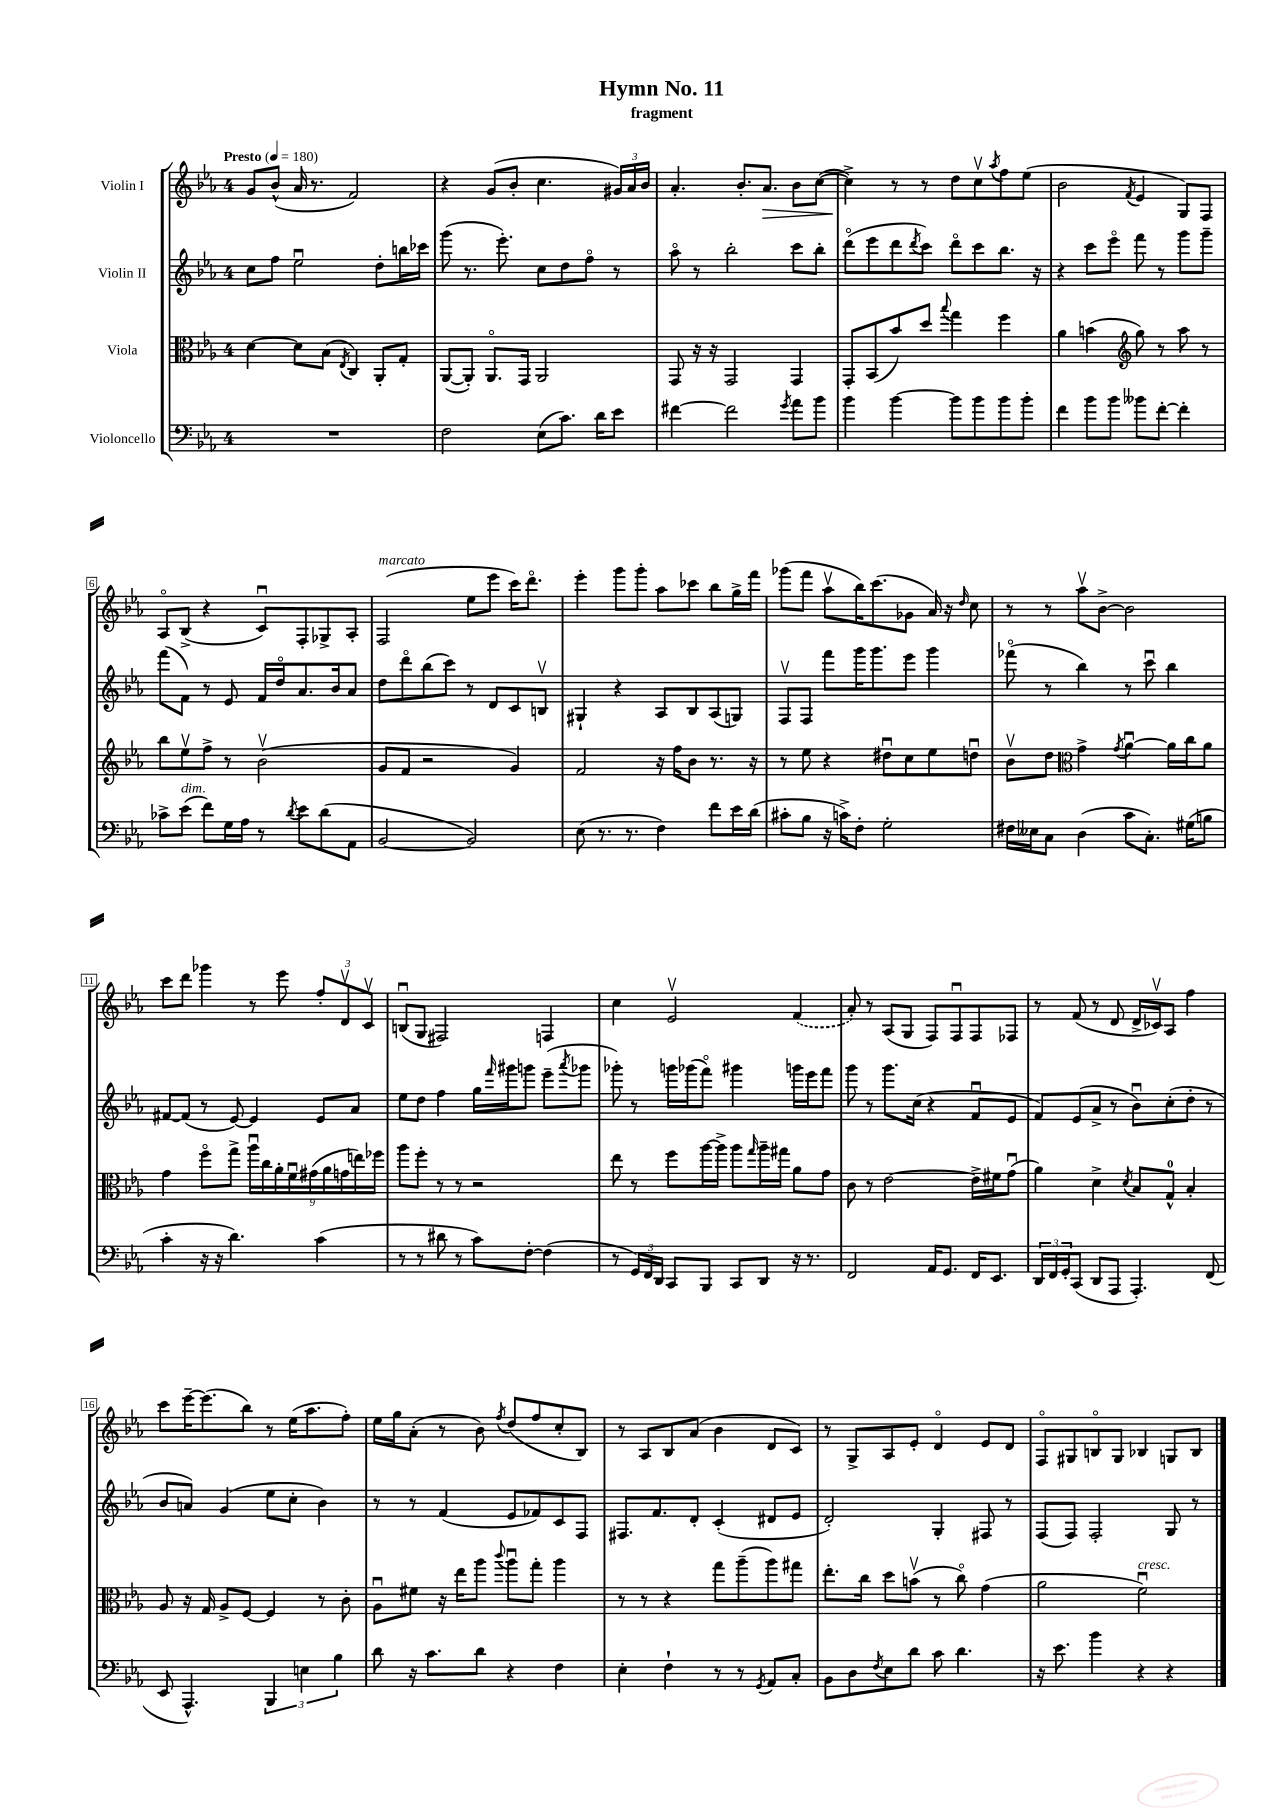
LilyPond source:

\header { title = "Hymn No. 11" subtitle = "fragment" }
<<
\new StaffGroup <<
\new Staff = "s0" \with { instrumentName = "Violin I" } {
    \clef treble \key ees \major \once \override Staff.TimeSignature.style = #'single-digit \time 4/4 \tempo "Presto" 4 = 180
    g'8 bes'8-^( aes'16 r8. f'2) |
    r4 g'8( bes'8-. c''4. \tuplet 3/2 { gis'16) aes'16 bes'16 } |
    aes'4.-. bes'8.-. aes'8.\> bes'8 c''8~( |
    c''4->\!) r8 r8 d''8 c''8\upbow \acciaccatura { aes''8 } f''8 ees''8( |
    bes'2 \acciaccatura { f'8 } ees'4 g8) f8 |
    aes8\flageolet bes8->( r4 c'8\downbow) f8-. ges8-> aes8-. |
    f2^\markup { \italic "marcato" }( ees''8 ees'''8 c'''16) d'''8.\flageolet |
    ees'''4-. g'''8 g'''8-. aes''8 ces'''8 bes''8 g''16-> f'''16 |
    ges'''8( f'''8 aes''8\upbow bes''16) c'''8.( ges'8 aes'16) r16 \grace { d''16 } c''8 |
    r8 r8 aes''8\upbow bes'8~-> bes'2 |
    c'''8 d'''8 ges'''4 r8 ees'''8 \tuplet 3/2 { f''8-. d'8\upbow c'8\upbow } |
    b8\downbow( g8 fis2) f4 |
    c''4 ees'2\upbow \once \slurDashed f'4( |
    aes'8-.) r8 aes8( g8 f8) f8\downbow f8 fes8 |
    r8 f'8( r8 d'8 d'16-> ces'16\upbow) aes8 f''4 |
    c'''8 ees'''16~-- ees'''8.( bes''8) r8 ees''16( aes''8. f''8-.) |
    ees''16 g''16 aes'8-.( r8 bes'8) \acciaccatura { f''8 } d''8( f''8 c''8-. bes8) |
    r8 aes8 bes8 aes'8( bes'4 d'8 c'8) |
    r8 g8-> aes8 ees'8-. d'4\flageolet ees'8 d'8 |
    f8\flageolet gis8 b8\flageolet gis8 bes4 g8 bes8 \bar "|." |
}
\new Staff = "s1" \with { instrumentName = "Violin II" } {
    \clef treble \key ees \major \once \override Staff.TimeSignature.style = #'single-digit \time 4/4
    c''8 f''8 ees''2\downbow d''8-. b''16 ces'''16 |
    g'''8( r8. ees'''8.-.) c''8 d''8 f''8\flageolet r8 |
    aes''8\flageolet r8 bes''2-. c'''8 bes''8-. |
    d'''8\flageolet( ees'''8 d'''8 \acciaccatura { d'''8 } c'''8) d'''8\flageolet c'''8 bes''8. r16 |
    r4 c'''8 ees'''8\flageolet f'''8 r8 g'''8 g'''8-- |
    f'''8( f'8) r8 ees'8 f'16 d''16\flageolet aes'8. bes'16 aes'8 |
    d''8 d'''8\flageolet bes''8( c'''8) r8 d'8 c'8 b8\upbow |
    gis4-! r4 aes8 bes8 aes8( g8) |
    f8\upbow f8 f'''8 g'''16 g'''8. ees'''8 g'''4 |
    fes'''8\flageolet( r8 bes''4) r8 c'''8\downbow bes''4 |
    fis'8~ fis'8( r8 ees'8~) ees'4 ees'8 aes'8 |
    ees''8 d''8 f''4 g''16 \grace { f'''16 } gis'''16 g'''8 ees'''8--( \acciaccatura { aes'''8 } ges'''8 |
    ges'''8-.) r8 g'''16 ges'''16( f'''8\flageolet) gis'''4 g'''16 ees'''16 f'''8 |
    g'''8 r8 g'''8. c''16( r4 f'8\downbow ees'8 |
    f'8) ees'8( aes'8-> r8 bes'8\downbow) c''8-.( d''8-. r8 |
    bes'8 a'8) g'4( ees''8 c''8-. bes'4) |
    r8 r8 f'4( ees'8 fes'8) c'8 f8 |
    fis8. f'8. d'8-. c'4-.( dis'8 ees'8 |
    d'2-.) g4-. fis8 r8 |
    f8( f8) f2-. g8 r8 \bar "|." |
}
\new Staff = "s2" \with { instrumentName = "Viola" } {
    \clef alto \key ees \major \once \override Staff.TimeSignature.style = #'single-digit \time 4/4
    d'4~ d'8 bes8( \acciaccatura { ees8 } c4) aes,8-. g8-. |
    aes,8~( aes,8-.) aes,8.\flageolet g,16 aes,2 |
    g,8 r16 r16 g,2 g,4 |
    g,8-. bes,8( bes'8) d''8 \appoggiatura { bes''8 } g''4 f''4 |
    aes'4 b'4( \clef treble g''8) r8 aes''8 r8 |
    bes''8 ees''8\upbow f''8-> r8 bes'2\upbow( |
    g'8 f'8 r2 g'4) |
    f'2 r16 f''16 bes'8 r8. r16 |
    r8 ees''8 r4 dis''8\downbow c''8 ees''8 d''8\downbow |
    bes'8\upbow d''8 \clef alto g'4-> \acciaccatura { g'8 } aes'4~\downbow aes'16 c''16 aes'8 |
    g'4 f''8\flageolet g''8-> \tuplet 9/8 { aes''16\downbow c''16 aes'16-. f'16\downbow gis'16( aes'16 g'16 e''16) fes''16 } |
    aes''8 f''8-. r8 r8 r2 |
    ees''8 r8 f''8 aes''16~ aes''16-> aes''8 \grace { g''16 } aes''16-- gis''16 aes'8 g'8 |
    c'8 r8 ees'2~ ees'16-> fis'16 g'8\downbow( |
    aes'4) d'4-> \acciaccatura { d'8 } bes8 g8-0-^ bes4-. |
    aes8 r16 g16 aes8-> f8~ f4 r8 c'8-. |
    aes8\downbow fis'8 r16 ees''16 aes''8 \appoggiatura { c'''8 } aes''8\downbow g''8-. aes''4 |
    r8 r8 r4 g''8 aes''8--( aes''8) gis''8 |
    ees''8.-. c''16 d''8 b'8\upbow( r8 c''8\flageolet) g'4( |
    aes'2 f'2\downbow^\markup { \italic "cresc." }) \bar "|." |
}
\new Staff = "s3" \with { instrumentName = "Violoncello" } {
    \clef bass \key ees \major \once \override Staff.TimeSignature.style = #'single-digit \time 4/4
    R1 |
    f2 ees8( c'8.) d'16 ees'8 |
    fis'4~ fis'2 \acciaccatura { g'8 } aes'8 bes'8 |
    bes'4 bes'4~ bes'8 bes'8 bes'8 bes'8-. |
    f'4 bes'8 bes'8 beses'8 f'8~-. f'4-. |
    ces'8-> ees'8^\markup { \italic "dim." }( f'8) g16 aes16 r8 \acciaccatura { d'8 } ees'8 d'8( aes,8 |
    bes,2~ bes,2) |
    ees8( r8. r8. f4) f'8 ees'16 d'16( |
    cis'8-. bes8 r16 c'16->) f8-. g2-. |
    fis16 eeses16 c8 d4( c'8 c8.-.) gis16( b8 |
    c'4-. r16 r16 d'4.) c'4( |
    r8 r8 dis'8 r8 c'8) f8~-. f4( |
    r8 \tuplet 3/2 { g,16) f,16 d,16 } c,8 bes,,8 c,8 d,8 r16 r8. |
    f,2 aes,16 g,8. f,16 ees,8. |
    \tuplet 3/2 { d,16 f,16 g,16-. } c,8( d,8 aes,,8 aes,,4.-.) f,8( |
    ees,8 aes,,4.-^) \tuplet 3/2 { bes,,4 e4 bes4 } |
    d'8 r16 c'8. d'8 r4 f4 |
    ees4-. f4-! r8 r8 \acciaccatura { g,8 } aes,8 c8-. |
    bes,8 d8 \acciaccatura { f8 } ees8 d'8 c'8 d'4. |
    r16 ees'8. bes'4 r4 r4 \bar "|." |
}
>>
>>
\layout { \context { \Score \override BarNumber.stencil = #(make-stencil-boxer 0.1 0.3 ly:text-interface::print) } }
